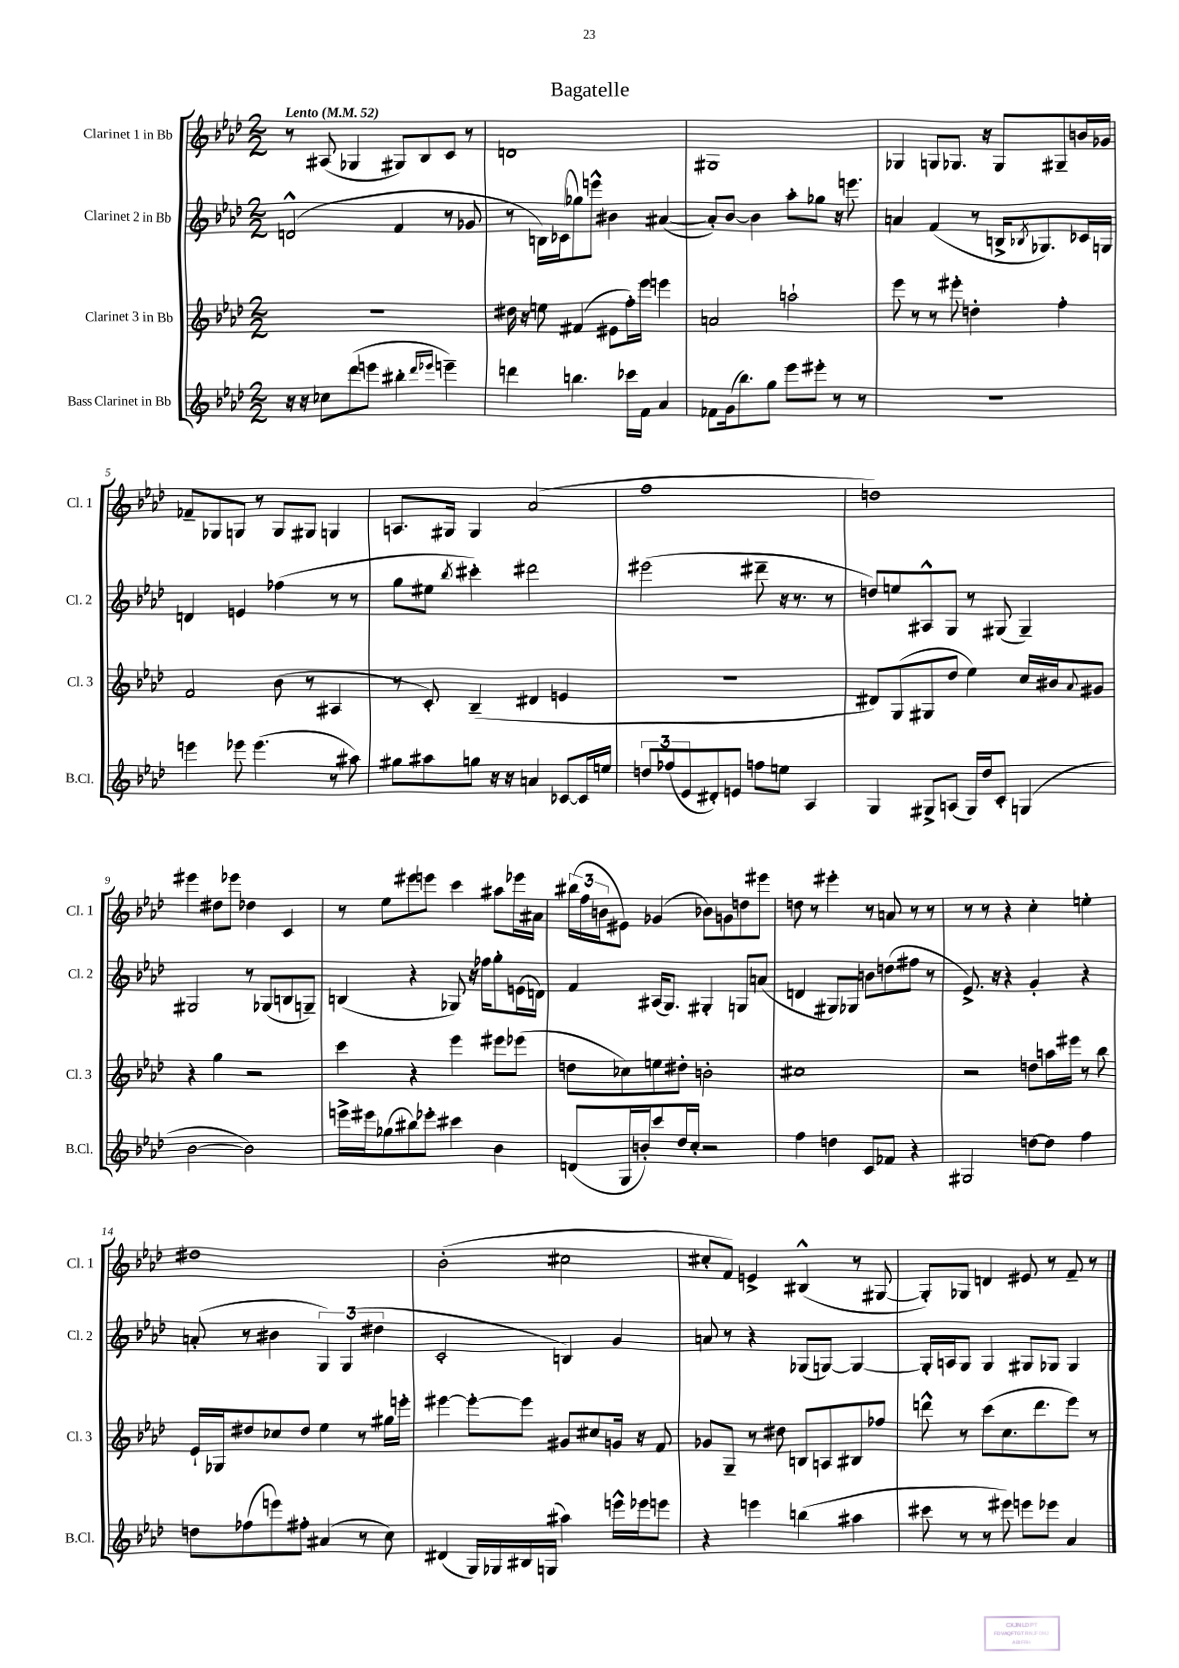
\header { title = "Bagatelle" }
<<
\new StaffGroup <<
\new Staff = "s0" \with { instrumentName = "Clarinet 1 in Bb" shortInstrumentName = "Cl. 1" } {
    \clef treble \key aes \major \numericTimeSignature \time 2/2 \tempo "Lento" 4 = 52
    r8 ais8( ges4 gis8) bes8 c'8 r8 |
    d'1 |
    gis1 |
    ges4 g8 ges8. r16 ges8 gis8-- b'16 ges'16 |
    fes'8-- ges8 g8 r8 g8 gis8 g4 |
    a8. gis16 gis4 aes'2( |
    f''1 |
    d''1) |
    eis'''4 dis''8 ees'''8 des''4 c'4 |
    r8 ees''8 eis'''8 e'''8 c'''4 ais''8 ees'''16 ais'16 |
    \tuplet 3/2 { bis''16( f''16 b'16 } eis'8) ges'4( bes'8) g'8 d''8 eis'''8 |
    d''8 r8 eis'''4-. r8 a'8 r8 r8 |
    r8 r8 r4 c''4-. e''4-. |
    dis''1 |
    bes'2-.( cis''2 |
    cis''8-. f'8) e'4-> bis4-^( r8 gis8~ |
    gis8-.) ges8 d'4 eis'8 r8 f'8-- r8 \bar "|." |
}
\new Staff = "s1" \with { instrumentName = "Clarinet 2 in Bb" shortInstrumentName = "Cl. 2" } {
    \clef treble \key aes \major \numericTimeSignature \time 2/2
    d'2-^( f'4 r8 ges'8 |
    r8 b16) ces'16( ges''8) e'''8-^ bis'4 ais'4~( |
    ais'8-.) bes'8~ bes'4 aes''8-. ges''8 r16 e'''8. |
    a'4 f'4( r8 b16-> \acciaccatura { bes8 } ges8.) ces'16 g16 |
    d'4 e'4 fes''4( r8 r8 |
    g''8 eis''8 \acciaccatura { bes''8 } cis'''4-.) dis'''2 |
    eis'''2( dis'''8-- r16 r8. r8 |
    d''8) e''8 ais8-^ g8 r8 gis8( gis4--) |
    gis2 r8 ges8( b8 g8--) |
    b4( r4 ges8) r16 fes''16 g''8-. e'16( d'16) |
    f'4 ais16( g8.) gis4-. g8 a'8( |
    d'4 gis8) ges8 b'8 d''8( fis''8 r8 |
    ees'8.->) r16 r4 g'4-. r4 |
    a'8-.( r8 bis'4 \tuplet 3/2 { g4) g4( dis''4 } |
    c'2-. b4) g'4 |
    a'8 r8 r4 ges8( g8~) g4~ |
    g16-. a16 g8 g4 gis8 ges8 ges4 \bar "|." |
}
\new Staff = "s2" \with { instrumentName = "Clarinet 3 in Bb" shortInstrumentName = "Cl. 3" } {
    \clef treble \key aes \major \numericTimeSignature \time 2/2
    R1 |
    dis''16 r16 e''8 fis'4( eis'8 f''16-.) ees'''16 e'''4 |
    a'2 a''2-! |
    ees'''8 r8 r8 eis'''8-. d''4-. f''4-. |
    f'2 bes'8( r8 ais4 |
    r8 c'8-.) bes4--( dis'4 e'4 |
    R1 |
    dis'8) g8( gis8 des''8 ees''4) c''16 bis'16 \appoggiatura { aes'8 } gis'8 |
    r4 g''4 r2 |
    c'''4 r4 ees'''4 eis'''8 ees'''8( |
    d''8 ces''8) e''8 dis''8-. b'2-. |
    cis''1 |
    r2 d''8 a''16 eis'''16 r8 bes''8 |
    ees'16-! ges16 dis''8 ces''8 dis''8 ees''4 r8 gis''16 e'''16-. |
    eis'''4~ eis'''8~-. eis'''8 gis'8 cis''8 g'16 r16 f'8 |
    ges'8 g8-- r8 dis''8 b8 a8 bis8 fes''8 |
    d'''8-^ r8 c'''8( c''8. d'''8. ees'''8) r8 \bar "|." |
}
\new Staff = "s3" \with { instrumentName = "Bass Clarinet in Bb" shortInstrumentName = "B.Cl." } {
    \clef treble \key aes \major \numericTimeSignature \time 2/2
    r16 r16 ces''8 des'''8( e'''8 bis''4-. \grace { des'''16 ees'''16 } e'''4--) |
    d'''4 b''4. ces'''16 f'16 aes'4 |
    fes'8 g'16( bes''8.) g''8 ees'''8 eis'''8-. r8 r8 |
    R1 |
    e'''4 ees'''8 ees'''4.( r8 ais''8) |
    gis''8 ais''8 g''8 r16 r16 a'4 ces'8~ ces'16 e''16 |
    \tuplet 3/2 { d''8 fes''8( ees'8 } dis'8-.) e'8 f''8 e''8 aes4 |
    g4 gis8-> a8( gis16) des''16 c'8-. g4( |
    bes'2~ bes'2) |
    e'''16-> eis'''16 ges''8( bis''8) ees'''8-. cis'''4 bes'4 |
    d'8( g16 b'16-.) c'''8 des''16 c''16-. r2 |
    f''4 d''4 c'8 fes'8 r4 |
    gis2 d''8~ d''8 f''4 |
    d''8 fes''8( e'''8) fis''8-. ais'4( r8 c''8) |
    dis'4( g16) ges16 bis16 g16( ais''4) e'''16-^ ees'''16 e'''8 |
    r4 e'''4 b''4( ais''4 |
    cis'''8 r8 r8 eis'''8) e'''8 ees'''8 aes'4 \bar "|." |
}
>>
>>
